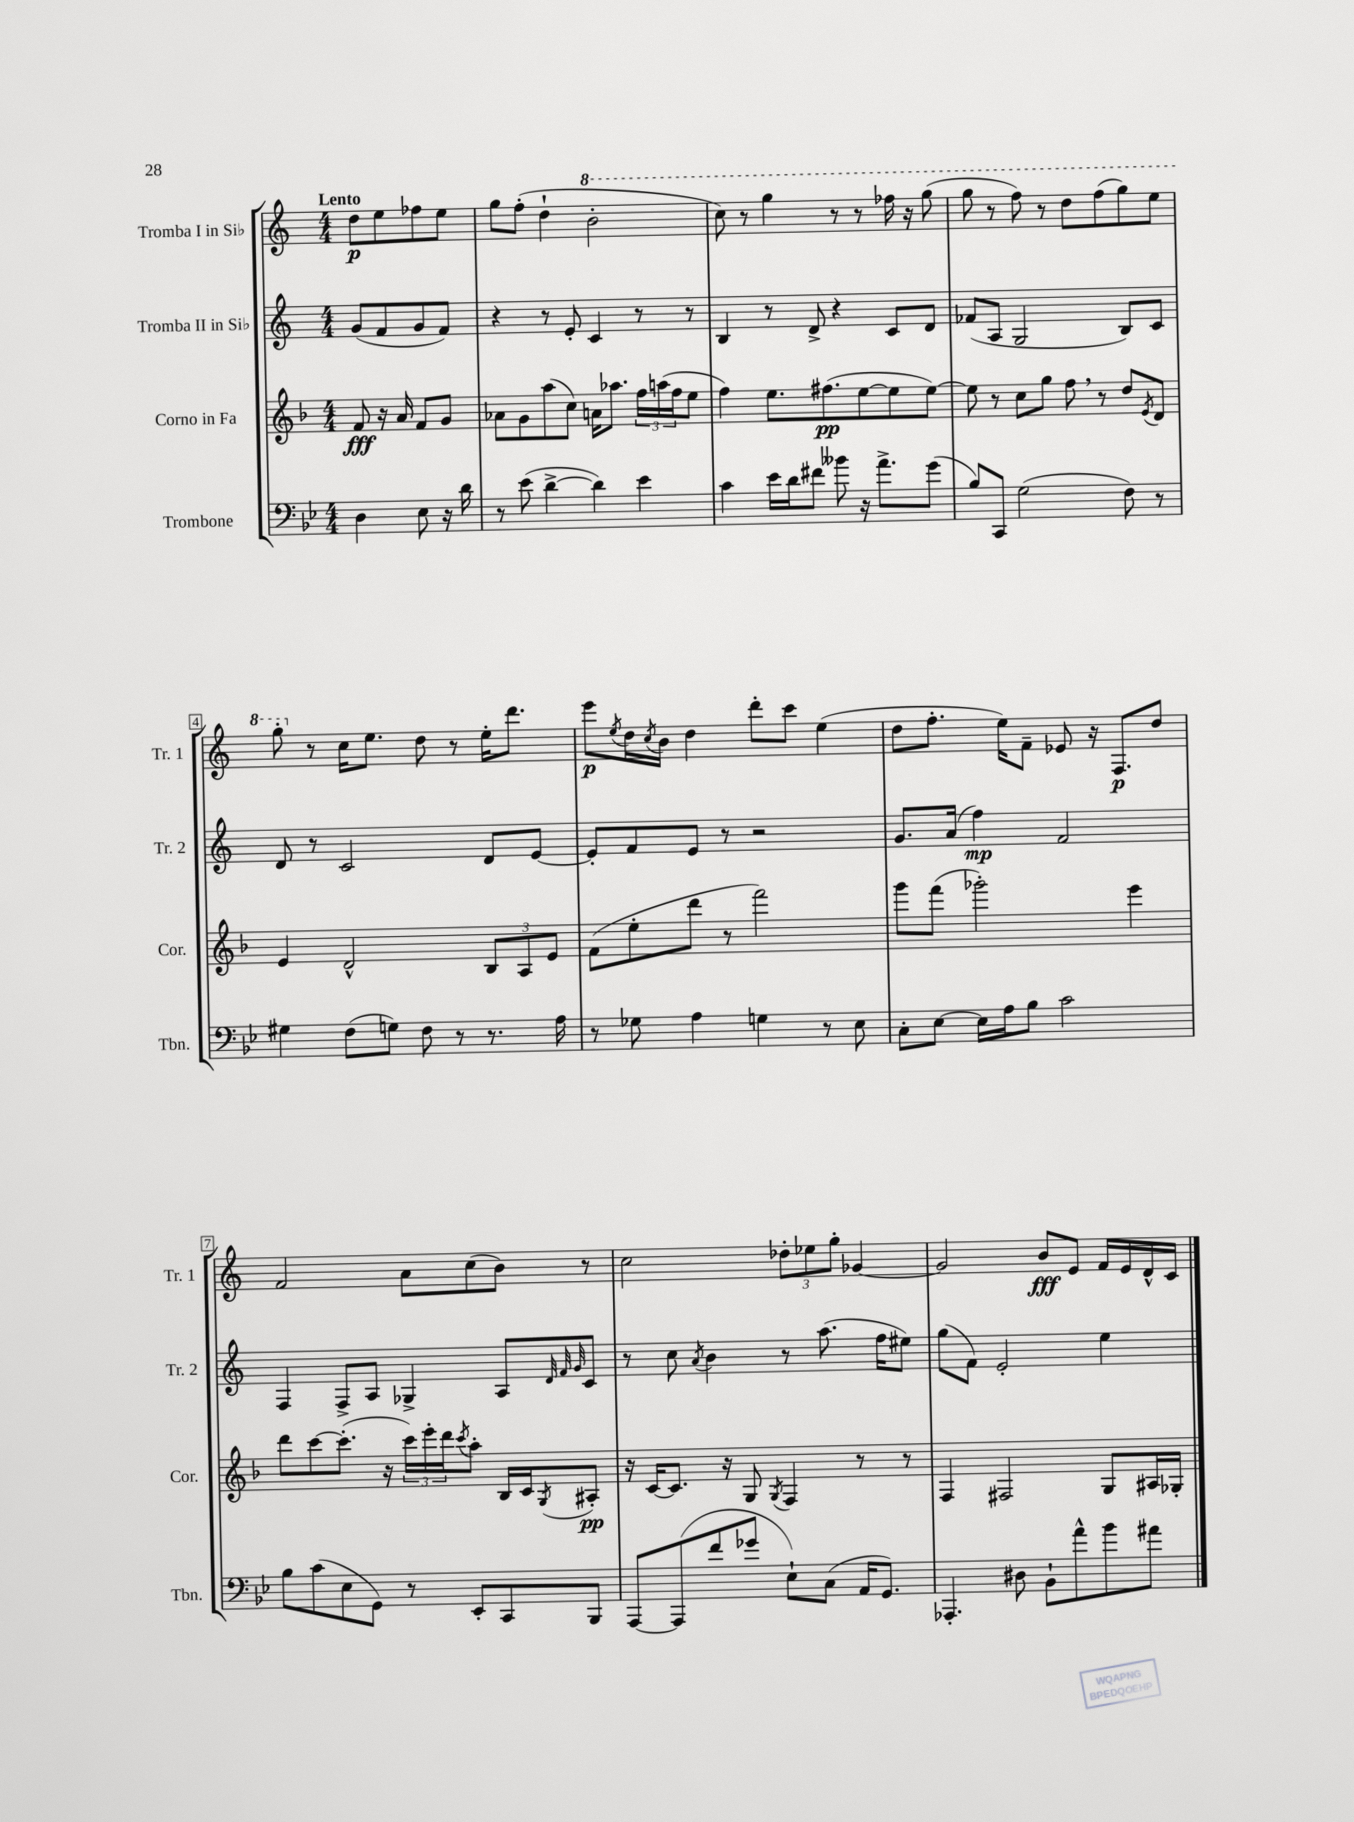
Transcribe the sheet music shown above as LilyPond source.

<<
\new StaffGroup <<
\new Staff = "s0" \with { instrumentName = "Tromba I in Sib" shortInstrumentName = "Tr. 1" } {
    \clef treble \key c \major \numericTimeSignature \time 4/4 \partial 2 \tempo "Lento"
    d''8\p e''8 fes''8 e''8 |
    g''8 f''8-.( d''4-! \ottava #1 b''2-. |
    c'''8) r8 g'''4 r8 r8 fes'''16 r16 g'''8( |
    g'''8 r8 f'''8) r8 d'''8 f'''8( g'''8) e'''8 |
    g'''8-. \ottava #0 r8 c''16 e''8. d''8 r8 e''16-. d'''8. |
    e'''8\p \acciaccatura { e''8 } d''16 \acciaccatura { c''8 } b'16 d''4 d'''8-. c'''8 e''4( |
    d''8 f''8.-. e''16) f'8-- ees'8 r16 f8.\p d''8 |
    f'2 a'8 c''8( b'8) r8 |
    c''2 \tuplet 3/2 { des''8-. ees''8 g''8-. } ges'4~ |
    ges'2 b'8\fff e'8 f'16 e'16 d'16-^ c'16 \bar "|." |
}
\new Staff = "s1" \with { instrumentName = "Tromba II in Sib" shortInstrumentName = "Tr. 2" } {
    \clef treble \key c \major \numericTimeSignature \time 4/4 \partial 2
    g'8( f'8 g'8 f'8) |
    r4 r8 e'8-. c'4 r8 r8 |
    b4 r8 d'8-> r4 c'8 d'8 |
    fes'8( a8 g2 b8) c'8 |
    d'8 r8 c'2 d'8 e'8~ |
    e'8-. f'8 e'8 r8 r2 |
    g'8. a'16( f''4\mp) f'2 |
    f4 f8-> a8 ges4-> a8 \grace { d'32 f'32 g'32 } c'8 |
    r8 c''8 \acciaccatura { a'8 } b'4 r8 a''8.( f''16 eis''8) |
    g''8( f'8) e'2-. e''4 \bar "|." |
}
\new Staff = "s2" \with { instrumentName = "Corno in Fa" shortInstrumentName = "Cor." } {
    \clef treble \key f \major \numericTimeSignature \time 4/4 \partial 2
    f'8\fff r16 a'16 f'8 g'8 |
    aes'8 g'8 a''8( c''8) a'16 aes''8. \tuplet 3/2 { f''16 a''16( f''16 } e''8 |
    f''4) e''8. fis''8.\pp( e''8~ e''8 e''8~) |
    e''8 r8 c''8 g''8 f''8 \breathe r8 d''8 \acciaccatura { e'8 } d'8 |
    e'4 d'2-^ \tuplet 3/2 { bes8 a8 e'8 } |
    f'8( e''8-. d'''8 r8 f'''2) |
    g'''8 f'''8( ges'''2-.) e'''4 |
    d'''8 c'''8~ c'''8.-.( r16 \tuplet 3/2 { c'''16) e'''16-. d'''16 } \acciaccatura { c'''8 } a''8-. bes16 c'16 \acciaccatura { g8 } ais8-.\pp |
    r16 c'16~ c'8. r16 g8 \acciaccatura { g8 } f4 r8 r8 |
    f4 fis2 g8 ais16 ges16-. \bar "|." |
}
\new Staff = "s3" \with { instrumentName = "Trombone" shortInstrumentName = "Tbn." } {
    \clef bass \key bes \major \numericTimeSignature \time 4/4 \partial 2
    d4 ees8 r16 d'16 |
    r8 ees'8( d'4~-> d'4) ees'4 |
    c'4 ees'16 d'16 fis'8 beses'8 r16 a'8.-> g'8( |
    bes8) c,8 g2( f8) r8 |
    gis4 f8( g8) f8 r8 r8. a16 |
    r8 ges8 a4 g4 r8 ees8 |
    c8-. ees8~ ees16 a16 bes8 c'2 |
    bes8 c'8( ees8 g,8) r8 ees,8-. c,8 bes,,8 |
    a,,8~ a,,8( f'8 ges'8 ees8-!) c8( a,16 g,8.) |
    aes,,4.-. dis8 bes,8-! a'8-^ bes'8 ais'8 \bar "|." |
}
>>
>>
\layout { \context { \Score \override BarNumber.stencil = #(make-stencil-boxer 0.1 0.3 ly:text-interface::print) } }
